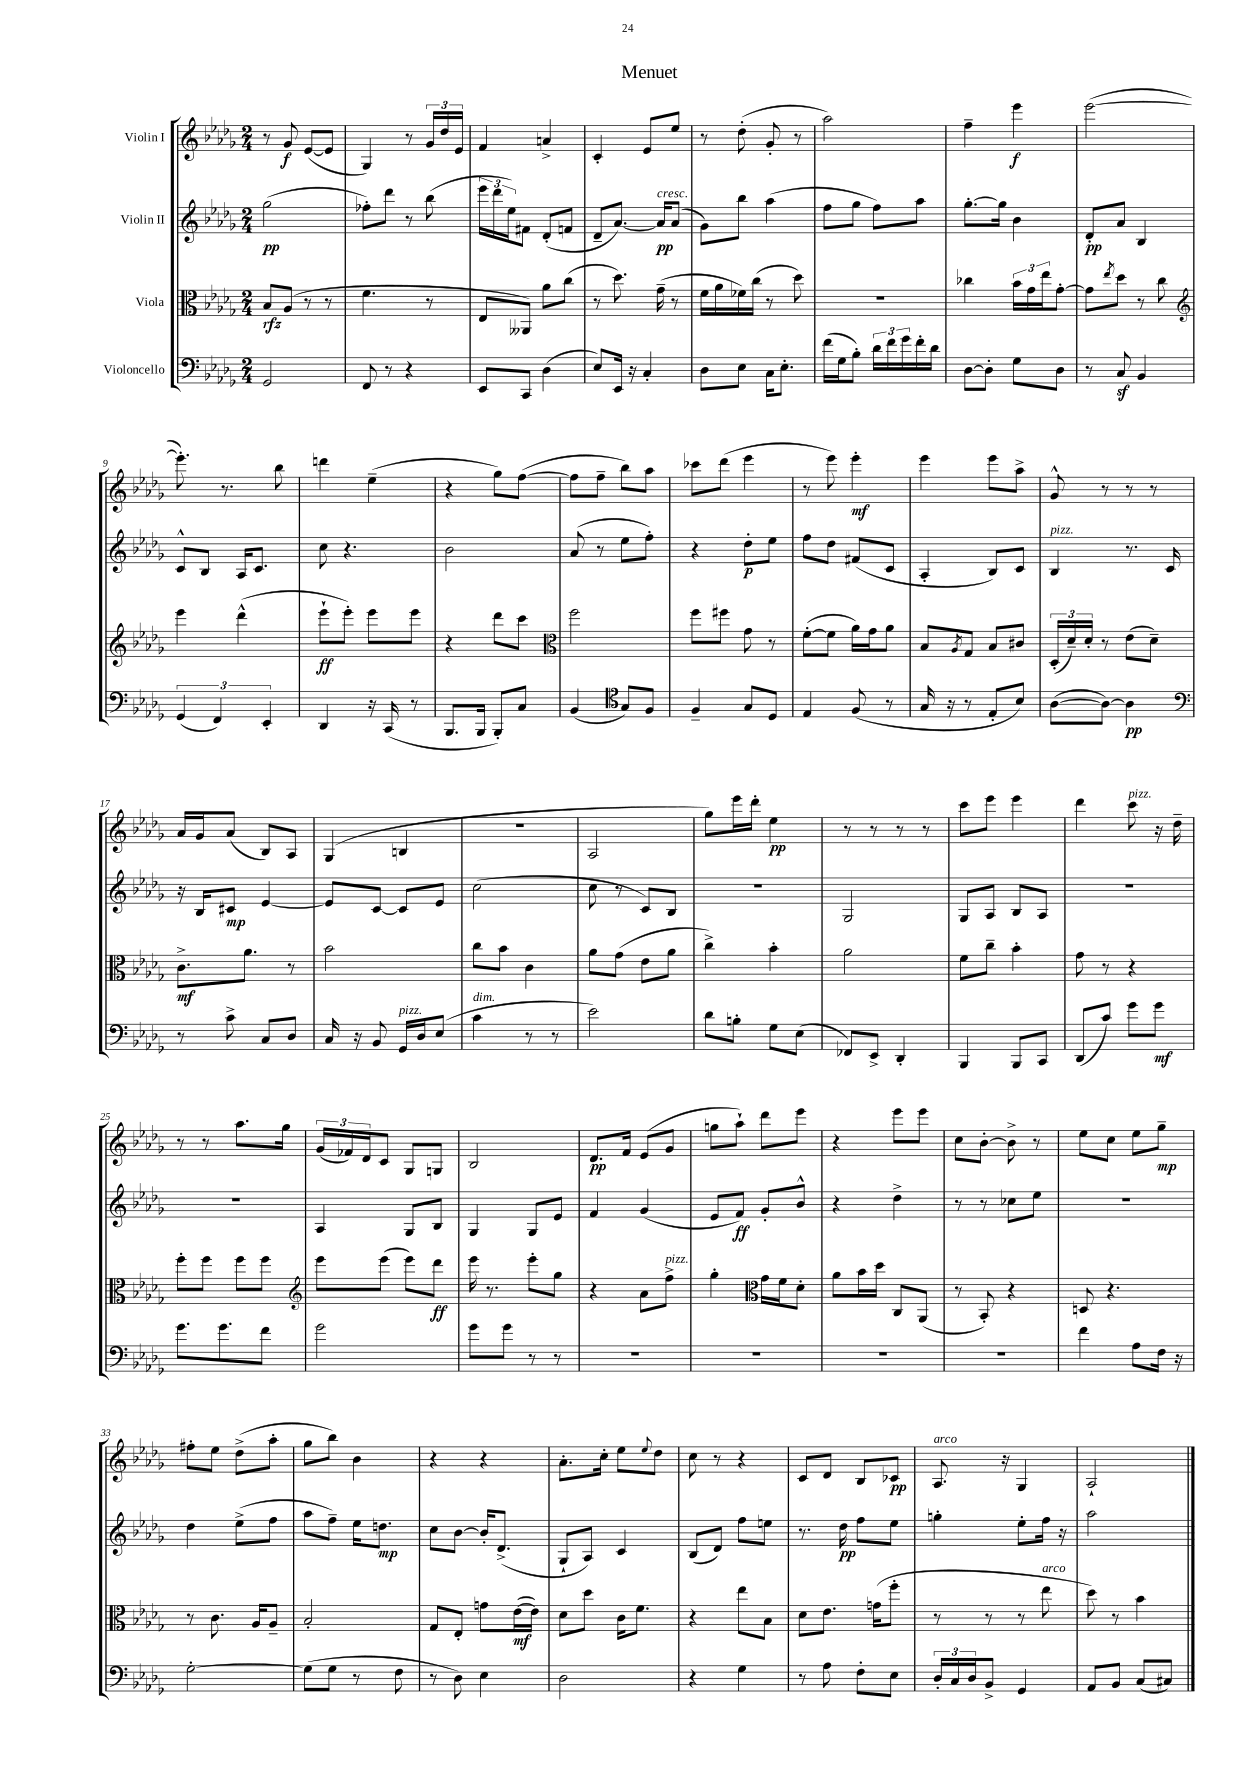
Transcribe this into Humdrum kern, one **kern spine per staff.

**kern	**kern	**kern	**kern
*staff4	*staff3	*staff2	*staff1
*clefF4	*clefC3	*clefG2	*clefG2
*k[b-e-a-d-g-]	*k[b-e-a-d-g-]	*k[b-e-a-d-g-]	*k[b-e-a-d-g-]
*M2/4	*M2/4	*M2/4	*M2/4
2GG-	8B-	(2gg-	8r
.	(8A-	.	8g-
.	8r	.	([8e-
.	8r	.	8e-]
=	=	=	=
8FF	4.f	8ff-')	4G-)
8r	.	8ddd-	.
4r	.	8r	8r
.	8r	(8bb-	24g-
.	.	.	24dd-
.	.	.	24e-
=	=	=	=
8EE-	8E-	24eee-	4f
.	.	24ddd-	.
.	.	24ee-)	.
8CC	8AA--)	8f#	.
(4D-	8a-	(8d-'	4a^
.	(8cc	8f	.
=	=	=	=
8E-)	8r	8d-~	4c'
16EE-	8.dd-)	[8.a-)	.
16r	.	.	.
4C'	.	.	8e-
.	(16g-~	16a-]	.
.	8r	(8a-	8ee-
=	=	=	=
8D-	16f	8g-)	8r
.	16a-	.	.
8E-	16f-)	8bb-	(8dd-'
.	(16cc	.	.
16C	8r	(4aa-	8g-'
8.E-'	.	.	.
.	8dd-)	.	8r
=	=	=	=
(16f	2r	8ff	2aa-)
16G-	.	.	.
8B-')	.	8gg-	.
24d-	.	8ff)	.
24f	.	.	.
24g-	.	.	.
16f'	.	8aa-	.
16d-	.	.	.
=	=	=	=
[8D-	4cc-	[8.gg-'	4ff~
8D-']	.	.	.
.	.	16gg-]	.
8G-	24b-	4b-	4eee-
.	24g-	.	.
.	24ee-	.	.
8D-	[8g-'	.	.
=	=	=	=
8r	8g-]	8d-'	([2eee-
.	8qee-	.	.
8C	8dd-	8a-	.
4BB-	8r	4B-	.
.	8cc	.	.
=	=	=	=
*	*clefG2	*	*
(6GG-	4eee-	8c^^	8.eee-'])
.	.	8B-	.
6FF)	.	.	.
.	.	.	8.r
.	(4ddd-^^	16A-	.
.	.	8.c	.
6EE-'	.	.	.
.	.	.	8bb-
=	=	=	=
4DD-	8eee-`	8cc	4ddd
.	8eee-')	4.r	.
16r	8eee-	.	(4ee-~
(16CC	.	.	.
8r	8eee-	.	.
=	=	=	=
8.BBB-	4r	2b-	4r
16BBB-	.	.	.
8BBB-')	8ddd-	.	8gg-)
8C	8ccc	.	([8ff
=	=	=	=
*	*clefC3	*	*
(4BB-	2ff	(8a-	8ff]
.	.	8r	8ff~
*clefC4	*	*	*
8G-)	.	8ee-	8bb-)
8F	.	8ff')	8aa-
=	=	=	=
4F~	8ff	4r	8ccc-
.	8ff#	.	(8ddd-
8G-	8g-	8dd-'	4eee-
8D-	8r	8ee-	.
=	=	=	=
4E-	([8f'	8ff	8r
.	8f]	8dd-	8eee-)
(8F	16a-)	(8f#	4eee-'
.	16g-	.	.
8r	8a-	8c	.
=	=	=	=
16G-	8B-	4A-'	4eee-
16r	.	.	.
.	8qA-	.	.
8r	8G-	.	.
8E-'	8B-	8B-)	8eee-
8B-)	8c#	8c	8aa-^
=	=	=	=
([8A-	(24D-'	4B-	8g-^^
.	24d-~)	.	.
.	24d-'	.	.
8A-_)	8r	.	8r
4A-]	(8e-	8.r	8r
.	8d-~)	.	8r
.	.	16c	.
=	=	=	=
*clefF4	*	*	*
8r	8.c^	16r	16a-
.	.	16B-	16g-
8c^	.	8c#	(8a-
.	8.a-	.	.
8C	.	[4e-	8B-)
8D-	8r	.	8A-
=	=	=	=
16C	2b-	8e-]	(4G-
16r	.	.	.
8BB-	.	[8c	.
16GG-	.	8c]	4B
16D-	.	.	.
(8E-	.	8e-	.
=	=	=	=
4c	8cc	(2cc	2r
.	8b-	.	.
8r	4c	.	.
8r	.	.	.
=	=	=	=
2e-)	8a-	8cc	2A-
.	(8g-	8r	.
.	8e-	8c)	.
.	8a-	8B-	.
=	=	=	=
8d-	4cc^)	2r	8gg-)
8B'	.	.	16eee-
.	.	.	16ddd-'
8G-	4b-'	.	4ee-
(8E-	.	.	.
=	=	=	=
8FF-)	2a-	2G-	8r
8EE-^	.	.	8r
4DD-'	.	.	8r
.	.	.	8r
=	=	=	=
4BBB-	8f	8G-	8ccc
.	8cc~	8A-	8eee-
8BBB-	4b-'	8B-	4eee-
8CC	.	8A-	.
=	=	=	=
(8DD-	8g-	2r	4ddd-
8c)	8r	.	.
8g-	4r	.	8ccc
8g-	.	.	16r
.	.	.	16dd-~
=	=	=	=
8.g-	8ff'	2r	8r
.	8ff	.	8r
8.g-	.	.	.
.	8ff	.	8.aa-
8f	8ff	.	.
.	.	.	16gg-
=	=	=	=
*	*clefG2	*	*
2g-	8eee-	4A-	(24g-
.	.	.	24f-)
.	.	.	24d-
.	(8eee-	.	8c
.	8eee-)	8G-	8G-
.	8ddd-	8B-	8G
=	=	=	=
8g-	16eee-	4G-	2B-
.	8.r	.	.
8g-	.	.	.
8r	8eee-'	8G-	.
8r	8gg-	8e-	.
=	=	=	=
2r	4r	4f	8.d-
.	.	.	16f
.	8a-	(4g-	(8e-
.	8ff^	.	8g-
=	=	=	=
2r	4gg-'	8e-	8gg
.	.	8f)	8aa-`)
*	*clefC3	*	*
.	16g-	8g-'	8ddd-
.	16f	.	.
.	8d-'	8b-^^	8eee-
=	=	=	=
2r	8a-	4r	4r
.	16b-	.	.
.	16dd-	.	.
.	8C	4dd-^	8eee-
.	(8AA-	.	8eee-
=	=	=	=
2r	8r	8r	8cc
.	8BB-')	8r	[8b-'
.	4r	8cc-	8b-^]
.	.	8ee-	8r
=	=	=	=
4f	8D	2r	8ee-
.	4.r	.	8cc
8A-	.	.	8ee-
16F	.	.	8gg-~
16r	.	.	.
=	=	=	=
[2G-'	8r	4dd-	8ff#'
.	8.c	.	8ee-
.	.	(8ee-^	(8dd-^
.	16A-	.	.
.	8A-~	8ff	8aa-'
=	=	=	=
(8G-]	2B-'	8aa-	8gg-
8G-	.	8ff~)	8bb-)
8r	.	16ee-	4b-
.	.	8.dd	.
8F	.	.	.
=	=	=	=
8r	8G-	8cc	4r
8D-)	8E-'	[8b-	.
4E-	8g	16b-']	4r
.	.	(8.d-^	.
.	([16e-	.	.
.	16e-])	.	.
=	=	=	=
2D-	8d-	8G-`	8.a-'
.	8dd-	8A-)	.
.	.	.	16cc'
.	16c	4c	8ee-
.	8.f	.	.
.	.	.	8qqee-
.	.	.	8dd-
=	=	=	=
4r	4r	(8B-	8cc
.	.	8d-)	8r
4G-	8ee-	8ff	4r
.	8B-	8ee	.
=	=	=	=
8r	8d-	8.r	8c
8A-	8.e-	.	8d-
.	.	16dd-	.
8F'	.	8ff	8B-
.	(16g	.	.
8E-	8ff'	8ee-	8c-
=	=	=	=
24D-'	8r	4gg'	8.A-
24C	.	.	.
24D-	.	.	.
8BB-^	8r	.	.
.	.	.	16r
4GG-	8r	8ee-'	4G-
.	8ee-	16ff	.
.	.	16r	.
=	=	=	=
8AA-	8dd-)	2aa-	2A-`
8BB-	8r	.	.
(8C	4b-	.	.
8C#)	.	.	.
==	==	==	==
*-	*-	*-	*-
